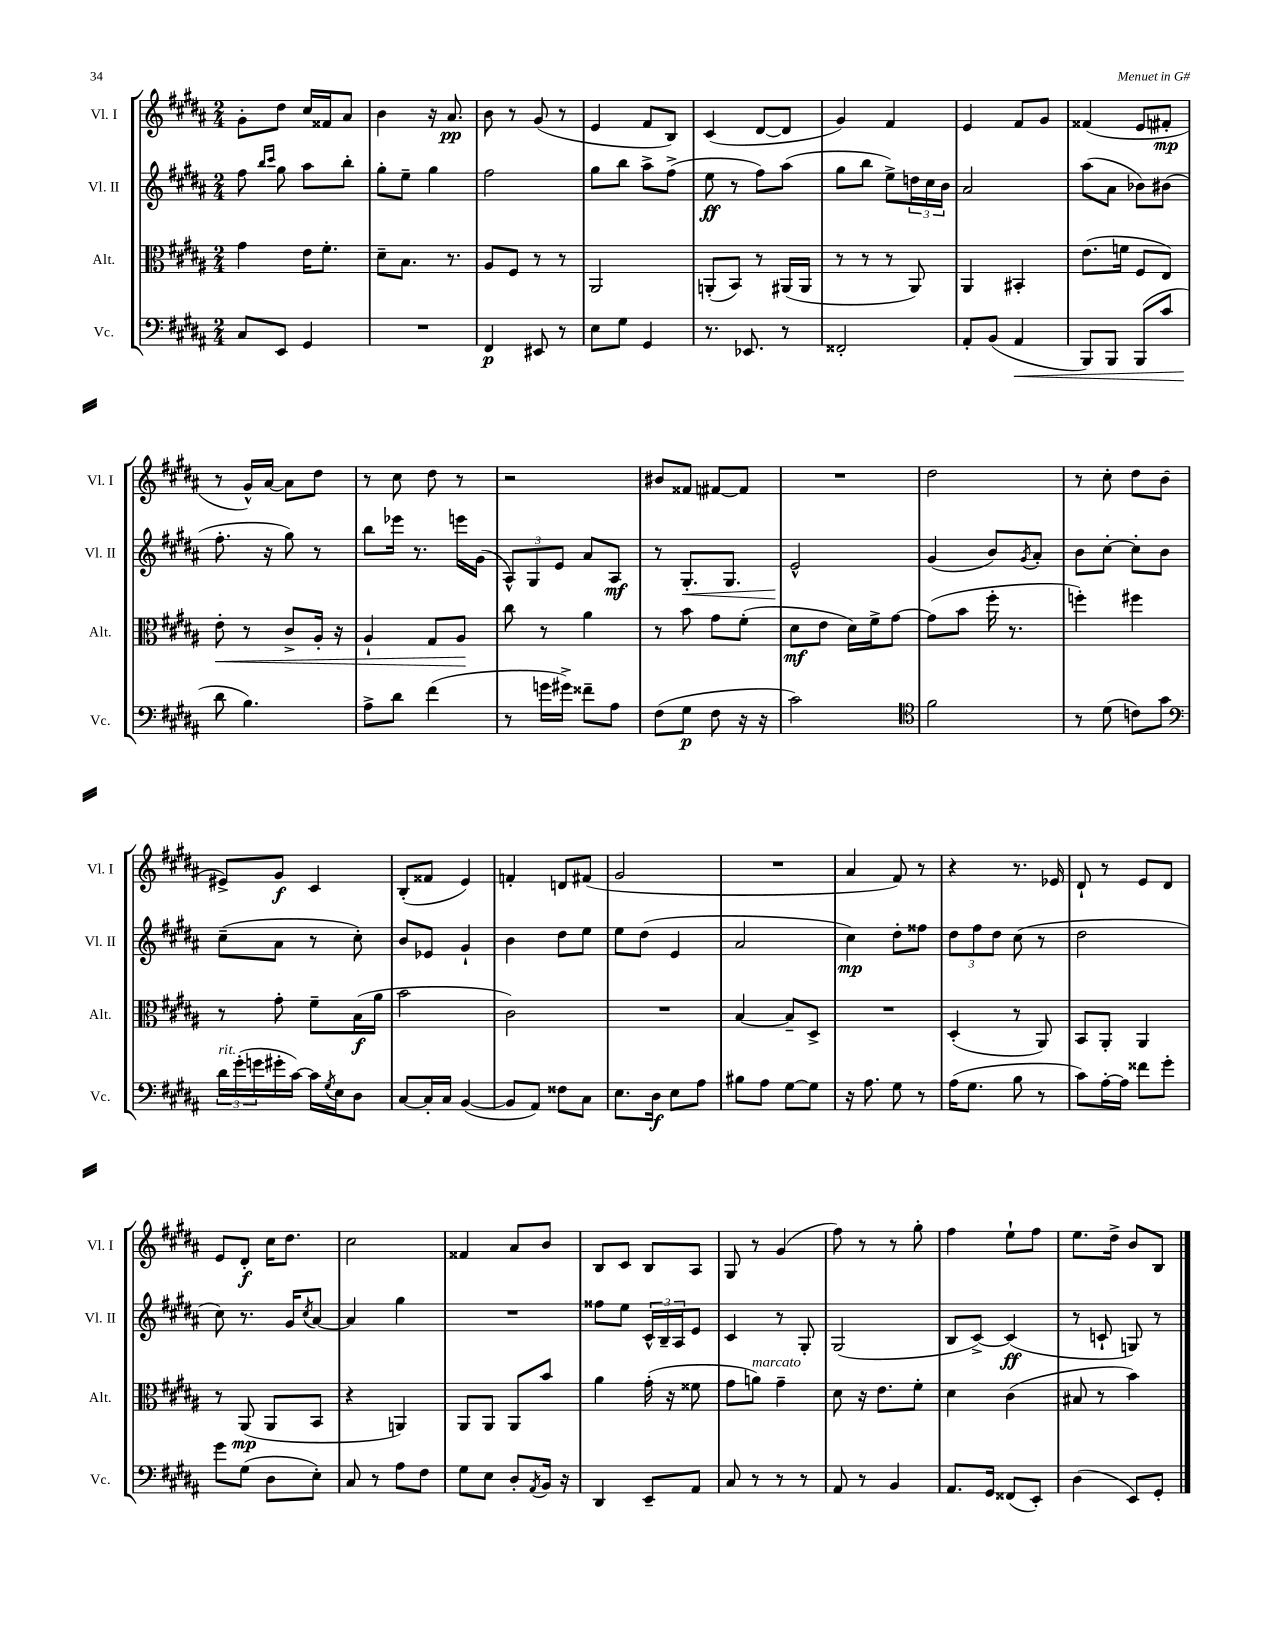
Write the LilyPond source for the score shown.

<<
\new StaffGroup <<
\new Staff = "s0" \with { instrumentName = "Vl. I" shortInstrumentName = "Vl. I" } {
    \clef treble \key b \major \numericTimeSignature \time 2/4
    gis'8-. dis''8 cis''16 fisis'16 ais'8 |
    b'4 r16 ais'8.\pp |
    b'8 r8 gis'8( r8 |
    e'4 fis'8 b8) |
    cis'4( dis'8~ dis'8 |
    gis'4) fis'4 |
    e'4 fis'8 gis'8 |
    fisis'4( e'8 fis'8-.\mp |
    r8 gis'16-^) ais'16~ ais'8 dis''8 |
    r8 cis''8 dis''8 r8 |
    r2 |
    bis'8 fisis'8 fis'8~ fis'8 |
    R2 |
    dis''2 |
    r8 cis''8-. dis''8 b'8( |
    eis'8->) gis'8\f cis'4 |
    b8-.( fisis'8 e'4) |
    f'4-. d'8 fis'8( |
    gis'2 |
    R2 |
    ais'4 fis'8) r8 |
    r4 r8. ees'16 |
    dis'8-! r8 e'8 dis'8 |
    e'8 dis'8-.\f cis''16 dis''8. |
    cis''2 |
    fisis'4 ais'8 b'8 |
    b8 cis'8 b8 ais8 |
    gis8 r8 gis'4( |
    fis''8) r8 r8 gis''8-. |
    fis''4 e''8-! fis''8 |
    e''8. dis''16-> b'8 b8 \bar "|." |
}
\new Staff = "s1" \with { instrumentName = "Vl. II" shortInstrumentName = "Vl. II" } {
    \clef treble \key b \major \numericTimeSignature \time 2/4
    fis''8 \grace { b''16 cis'''16 } gis''8 ais''8 b''8-. |
    gis''8-. e''8-- gis''4 |
    fis''2 |
    gis''8 b''8 ais''8-> fis''8->( |
    e''8\ff r8 fis''8) ais''8( |
    gis''8 b''8 e''8->) \tuplet 3/2 { d''16 cis''16 b'16 } |
    ais'2 |
    ais''8( ais'8 bes'8) bis'8( |
    fis''8.-. r16 gis''8) r8 |
    b''8 ees'''16 r8. e'''16 gis'16( |
    \tuplet 3/2 { ais8-^) gis8 e'8 } ais'8 ais8\mf |
    r8 gis8.-.\< gis8. |
    e'2-^\! |
    gis'4( b'8) \acciaccatura { gis'8 } ais'8-. |
    b'8 cis''8~-. cis''8-. b'8 |
    cis''8--( ais'8 r8 cis''8-.) |
    b'8 ees'8 gis'4-! |
    b'4 dis''8 e''8 |
    e''8 dis''8( e'4 |
    ais'2 |
    cis''4\mp) dis''8-. fisis''8 |
    \tuplet 3/2 { dis''8 fis''8 dis''8 } cis''8( r8 |
    dis''2 |
    cis''8) r8. gis'16 \acciaccatura { cis''8 } ais'8~ |
    ais'4 gis''4 |
    R2 |
    fisis''8 e''8 \tuplet 3/2 { cis'16-^ b16-- ais16 } e'8 |
    cis'4 r8 gis8-. |
    gis2( |
    b8 cis'8~->) cis'4\ff( |
    r8 c'8-! g8) r8 \bar "|." |
}
\new Staff = "s2" \with { instrumentName = "Alt." shortInstrumentName = "Alt." } {
    \clef alto \key b \major \numericTimeSignature \time 2/4
    gis'4 e'16 fis'8.-. |
    dis'8-- b8. r8. |
    ais8 fis8 r8 r8 |
    ais,2 |
    a,8-.( b,8) r8 ais,16( ais,16 |
    r8 r8 r8 ais,8) |
    ais,4 bis,4-. |
    e'8.( f'16 fis8 e8) |
    e'8-.\< r8 cis'8-> ais16-. r16 |
    ais4-! gis8 ais8\! |
    cis''8 r8 ais'4 |
    r8 b'8 gis'8 fis'8-.( |
    dis'8\mf e'8 dis'16) fis'16-> gis'8~ |
    gis'8( b'8 fis''16-. r8. |
    f''4-.) fis''4 |
    r8 gis'8-. fis'8-- b16\f( ais'16 |
    b'2 |
    cis'2) |
    R2 |
    b4~ b8-- dis8-> |
    R2 |
    dis4-.( r8 ais,8) |
    b,8 ais,8-. ais,4 |
    r8 ais,8\mp( ais,8 b,8 |
    r4 a,4) |
    ais,8 ais,8 ais,8 b'8 |
    ais'4 gis'16-.( r16 fisis'8 |
    gis'8 a'8^\markup { \italic "marcato" }) gis'4-- |
    dis'8 r16 e'8. fis'8-. |
    dis'4 cis'4( |
    bis8 r8 b'4) \bar "|." |
}
\new Staff = "s3" \with { instrumentName = "Vc." shortInstrumentName = "Vc." } {
    \clef bass \key b \major \numericTimeSignature \time 2/4
    cis8 e,8 gis,4 |
    R2 |
    fis,4\p eis,8 r8 |
    e8 gis8 gis,4 |
    r8. ees,8. r8 |
    fisis,2-. |
    ais,8-. b,8( ais,4\< |
    b,,8) b,,8 b,,8( cis'8 |
    dis'8\! b4.) |
    ais8-> dis'8 fis'4( |
    r8 g'16 gis'16->) fisis'8-- ais8 |
    fis8( gis8\p fis8 r16 r16 |
    cis'2) |
    \clef tenor fis'2 |
    r8 dis'8( c'8) gis'8 |
    \clef bass \tuplet 3/2 { dis'16^\markup { \italic "rit." } gis'16-.( g'16 } gis'16-. cis'16~) cis'16 \acciaccatura { gis8 } e16 dis8 |
    cis8~ cis16-. cis16 b,4~( |
    b,8 ais,8) fisis8 cis8 |
    e8. dis16\f e8 ais8 |
    bis8 ais8 gis8~ gis8 |
    r16 ais8. gis8 r8 |
    ais16( gis8. b8 r8 |
    cis'8) ais16~-. ais16 fisis'8 gis'8-. |
    gis'8 gis8( dis8 e8-.) |
    cis8 r8 ais8 fis8 |
    gis8 e8 dis8-. \acciaccatura { ais,8 } b,16 r16 |
    dis,4 e,8-- ais,8 |
    cis8 r8 r8 r8 |
    ais,8 r8 b,4 |
    ais,8. gis,16 fisis,8( e,8-.) |
    dis4( e,8) gis,8-. \bar "|." |
}
>>
>>
\layout { \context { \Score \remove "Bar_number_engraver" } }
